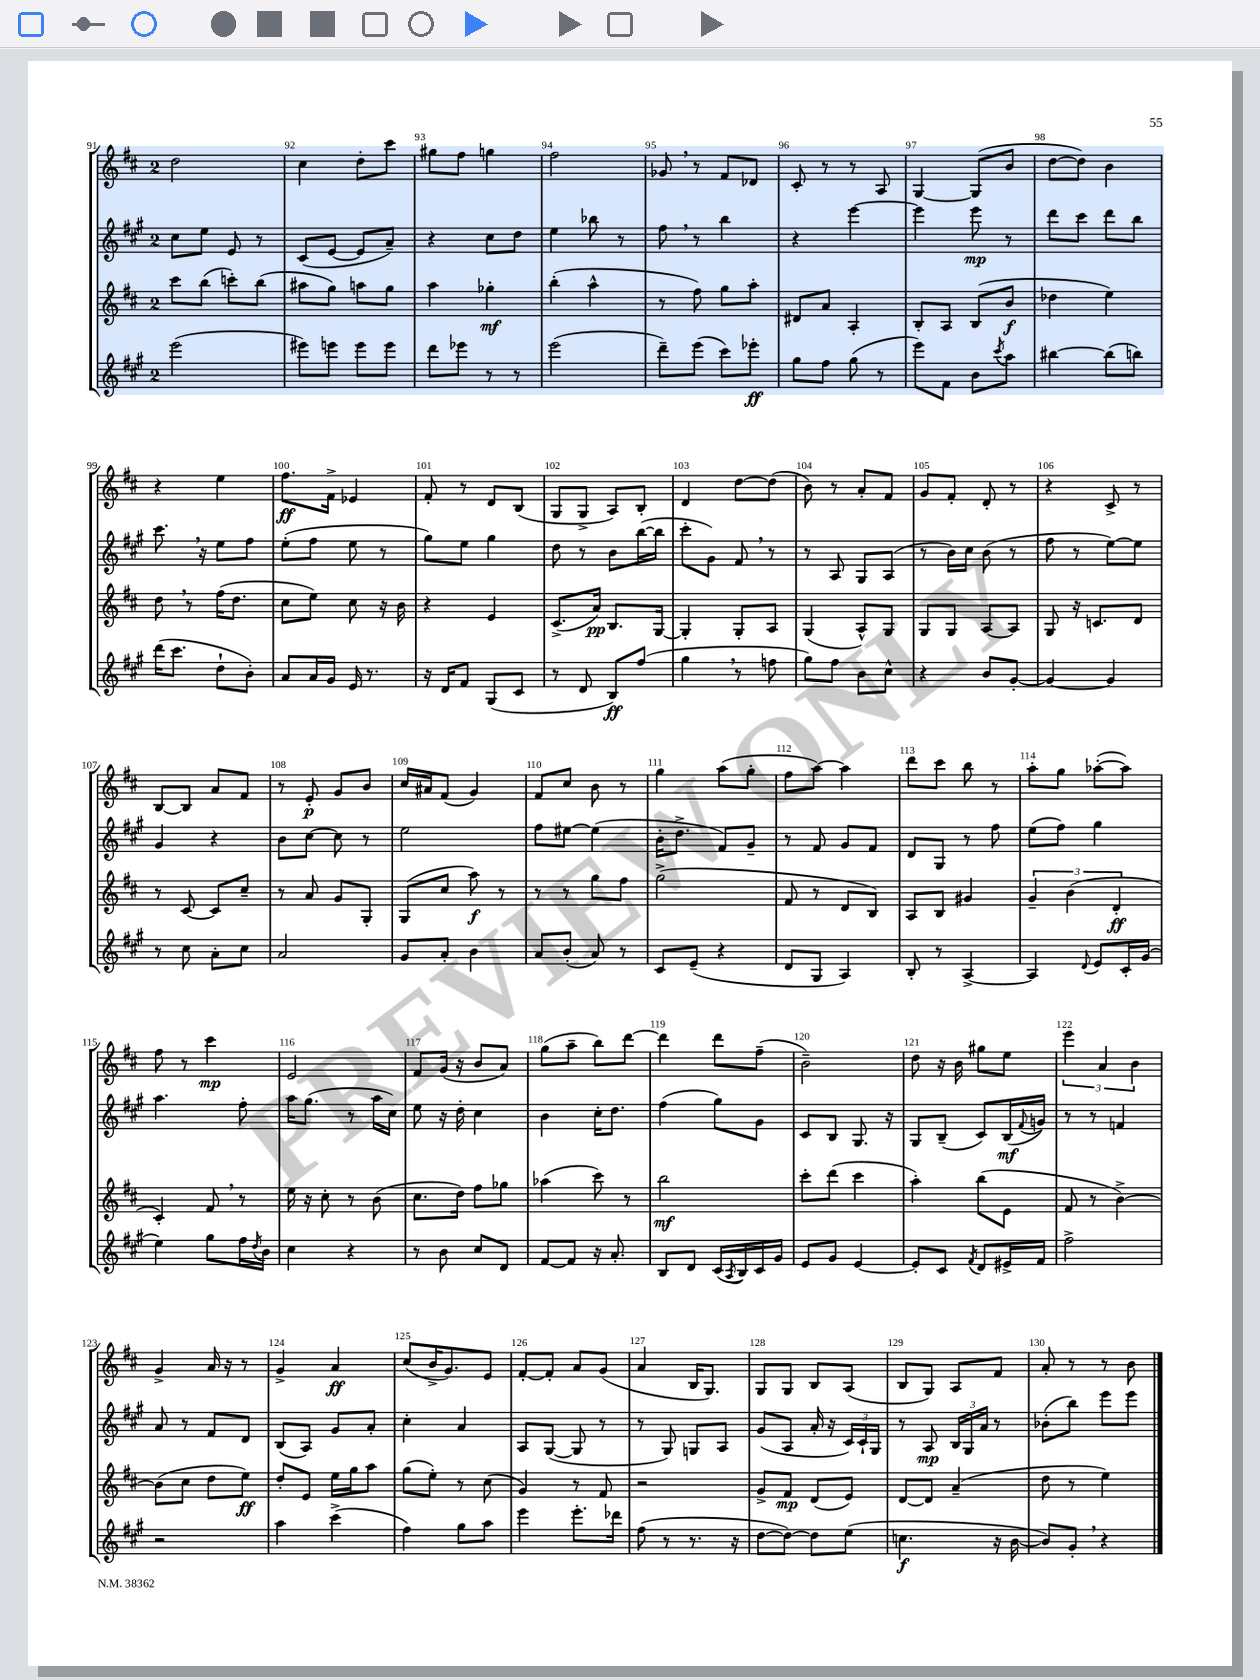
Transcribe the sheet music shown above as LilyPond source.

<<
\new StaffGroup <<
\new Staff = "s0" {
    \clef treble \key d \major \once \override Staff.TimeSignature.style = #'single-digit \time 2/4
    d''2 |
    cis''4 d''8-. cis'''8 |
    gis''8 fis''8 g''4 |
    fis''2 |
    ges'8 \breathe r8 fis'8 des'8 |
    cis'8-. r8 r8 a8 |
    g4~ g8( b'8 |
    d''8~ d''8) b'4 |
    r4 e''4 |
    fis''8.\ff fis'16-> ees'4 |
    fis'8-. r8 d'8 b8( |
    g8 g8-> a8) b8-. |
    d'4 d''8~ d''8( |
    b'8) r8 a'8-. fis'8 |
    g'8 fis'8-. d'8-. r8 |
    r4 cis'8-> r8 |
    b8~ b8 a'8 fis'8 |
    r8 e'8-.\p g'8 b'8 |
    cis''16 ais'16 fis'8( g'4) |
    fis'8 cis''8 b'8 r8 |
    g''4 a''8( g''8-. |
    fis''8 a''8~) a''4 |
    d'''8 cis'''8 b''8 r8 |
    a''8-. g''8 aes''8~-.( aes''8) |
    fis''8 r8 cis'''4\mp |
    e'2 |
    fis'8 g'16( r16 b'8 a'8) |
    g''8( a''8-- b''8) d'''8~ |
    d'''4 d'''8 fis''8--( |
    b'2--) |
    d''8 r16 b'16 gis''8 e''8 |
    \tuplet 3/2 { e'''4 a'4 b'4 } |
    g'4-> a'16 r16 r8 |
    g'4-> a'4\ff |
    cis''8( b'16-> g'8.) e'8 |
    fis'8~-. fis'8-. a'8 g'8( |
    a'4 b16 g8.) |
    g8 g8 b8 a8( |
    b8 g8) a8 fis'8 |
    a'8-. r8 r8 b'8 \bar "|." |
}
\new Staff = "s1" {
    \clef treble \key a \major \once \override Staff.TimeSignature.style = #'single-digit \time 2/4
    cis''8 e''8 e'8 r8 |
    cis'8( e'8~ e'8 a'8--) |
    r4 cis''8 d''8 |
    e''4 bes''8 r8 |
    fis''8 \breathe r8 b''4 |
    r4 e'''4~ |
    e'''4 e'''8\mp r8 |
    d'''8 cis'''8 d'''8 b''8 |
    cis'''8. \breathe r16 e''8 fis''8 |
    e''8-.( fis''8 e''8 r8 |
    gis''8) e''8 gis''4 |
    d''8 r8 b'8 b''16~( b''16 |
    cis'''8-. gis'8) fis'8 \breathe r8 |
    r8 a8 gis8 a8( |
    r8 b'16) cis''16 b'8( r8 |
    fis''8 r8 e''8~) e''8 |
    gis'4 r4 |
    b'8 cis''8~ cis''8 r8 |
    e''2 |
    fis''8 eis''8~ eis''4( |
    b'16-. d''8.-> fis'8) gis'8-- |
    r8 fis'8 gis'8 fis'8 |
    d'8 gis8 r8 fis''8 |
    e''8( fis''8) gis''4 |
    a''4. fis''8-. |
    a''16 gis''8.( r8 a''16 cis''16) |
    e''8 r16 d''16-. cis''4 |
    b'4 cis''16-. d''8. |
    fis''4( gis''8) gis'8 |
    cis'8 b8 gis8. r16 |
    gis8 b8--( cis'8) b16\mf( \appoggiatura { fis'8 } g'16) |
    r8 r8 f'4 |
    a'8 r8 fis'8 d'8 |
    b8( a8) gis'8 a'8-. |
    cis''4-. a'4 |
    a8 gis8~( gis8 r8 |
    r8 gis8) g8 a8 |
    gis'8( a8 a'16-. r16 \tuplet 3/2 { cis'16) cis'16-! gis16 } |
    r8 a8\mp \tuplet 3/2 { b16 gis16 a'16 } r8 |
    bes'8-.( b''8) e'''8 e'''8 \bar "|." |
}
\new Staff = "s2" {
    \clef treble \key d \major \once \override Staff.TimeSignature.style = #'single-digit \time 2/4
    cis'''8 b''8( c'''8-.) b''8( |
    ais''8 g''8) a''8 g''8 |
    a''4 ges''4-.\mf |
    b''4-.( a''4-^ |
    r8 fis''8) g''8 a''8-. |
    dis'8 a'8 a4-. |
    b8-. a8 b8( b'8\f |
    des''4 e''4) |
    d''8 \breathe r8 fis''16( d''8. |
    cis''8 e''8) cis''8 r16 b'16 |
    r4 e'4 |
    cis'8.->( a'16\pp) b8. g16~ |
    g4-. g8-. a8 |
    g4( a8-^) g8 |
    g8 g8 a8~ a8 |
    g8 r16 c'8. d'8 |
    r8 cis'8~ cis'8 cis''8-- |
    r8 a'8 g'8 g8-. |
    g8( cis''8 a''8\f) r8 |
    r8 r8 g''8 fis''8 |
    g''2->( |
    fis'8 r8 d'8 b8) |
    a8 b8 gis'4 |
    \tuplet 3/2 { g'4-- b'4( d'4-.\ff } |
    cis'4-.) fis'8 \breathe r8 |
    e''16 r16 cis''8-. r8 b'8( |
    cis''8. d''16) fis''8 ges''8 |
    aes''4( cis'''8) r8 |
    b''2\mf |
    cis'''8-. d'''8( cis'''4 |
    a''4-.) b''8( e'8 |
    fis'8 r8 b'4~->) |
    b'8( cis''8 d''8 e''8\ff) |
    d''8-. e'8 e''16 g''16 a''8 |
    g''8( e''8-.) r8 cis''8( |
    g'4) r8 fis'8 |
    r2 |
    g'8-> fis'8\mp d'8( e'8) |
    d'8~ d'8 a'4--( |
    d''8 r8 e''4) \bar "|." |
}
\new Staff = "s3" {
    \clef treble \key a \major \once \override Staff.TimeSignature.style = #'single-digit \time 2/4
    e'''2( |
    eis'''8) e'''8 e'''8 e'''8 |
    d'''8 ees'''8 r8 r8 |
    e'''2( |
    d'''8--) e'''8( cis'''8) ees'''8-.\ff |
    gis''8 fis''8 gis''8( r8 |
    e'''8) fis'8 b'8 \acciaccatura { cis'''8 } a''8 |
    bis''4~ bis''8( b''8) |
    d'''16( cis'''8. d''8-! b'8-.) |
    a'8 a'16 gis'16 e'16 r8. |
    r16 d'16 fis'8 gis8( cis'8 |
    r8 d'8 b8\ff) fis''8( |
    gis''4 \breathe r8 f''8 |
    gis''8) fis''8 b'8 cis''8-^ |
    r4 b'8 gis'8~-. |
    gis'4~ gis'4 |
    r8 cis''8 a'8-. cis''8 |
    a'2 |
    gis'8 a'8-. b'4 |
    a'8 b'8-.( a'8) r8 |
    cis'8 e'8--( r4 |
    d'8 gis8 a4) |
    b8-. r8 a4~-> |
    a4 \appoggiatura { d'8 } e'8 cis'16-. gis'16( |
    e''4) gis''8 fis''16 \acciaccatura { d''8 } b'16 |
    cis''4 r4 |
    r8 b'8 cis''8 d'8 |
    fis'8~ fis'8 r16 a'8.-. |
    b8 d'8 cis'16( \acciaccatura { a8 } b16) cis'16 gis'16 |
    e'8 gis'8 e'4~ |
    e'8-. cis'8 \acciaccatura { fis'8 } d'8 eis'16-> fis'16 |
    fis''2-> |
    r2 |
    a''4 cis'''4->( |
    fis''4) gis''8 a''8 |
    e'''4 e'''8.-. des'''16 |
    fis''8( r8 r8. r16 |
    d''8~ d''8~) d''8 e''8( |
    c''4.\f r16 b'16~ |
    b'8) gis'8-. \breathe r4 \bar "|." |
}
>>
>>
\layout { \context { \Score currentBarNumber = #91 \override BarNumber.break-visibility = ##(#f #t #t) barNumberVisibility = #all-bar-numbers-visible } }
